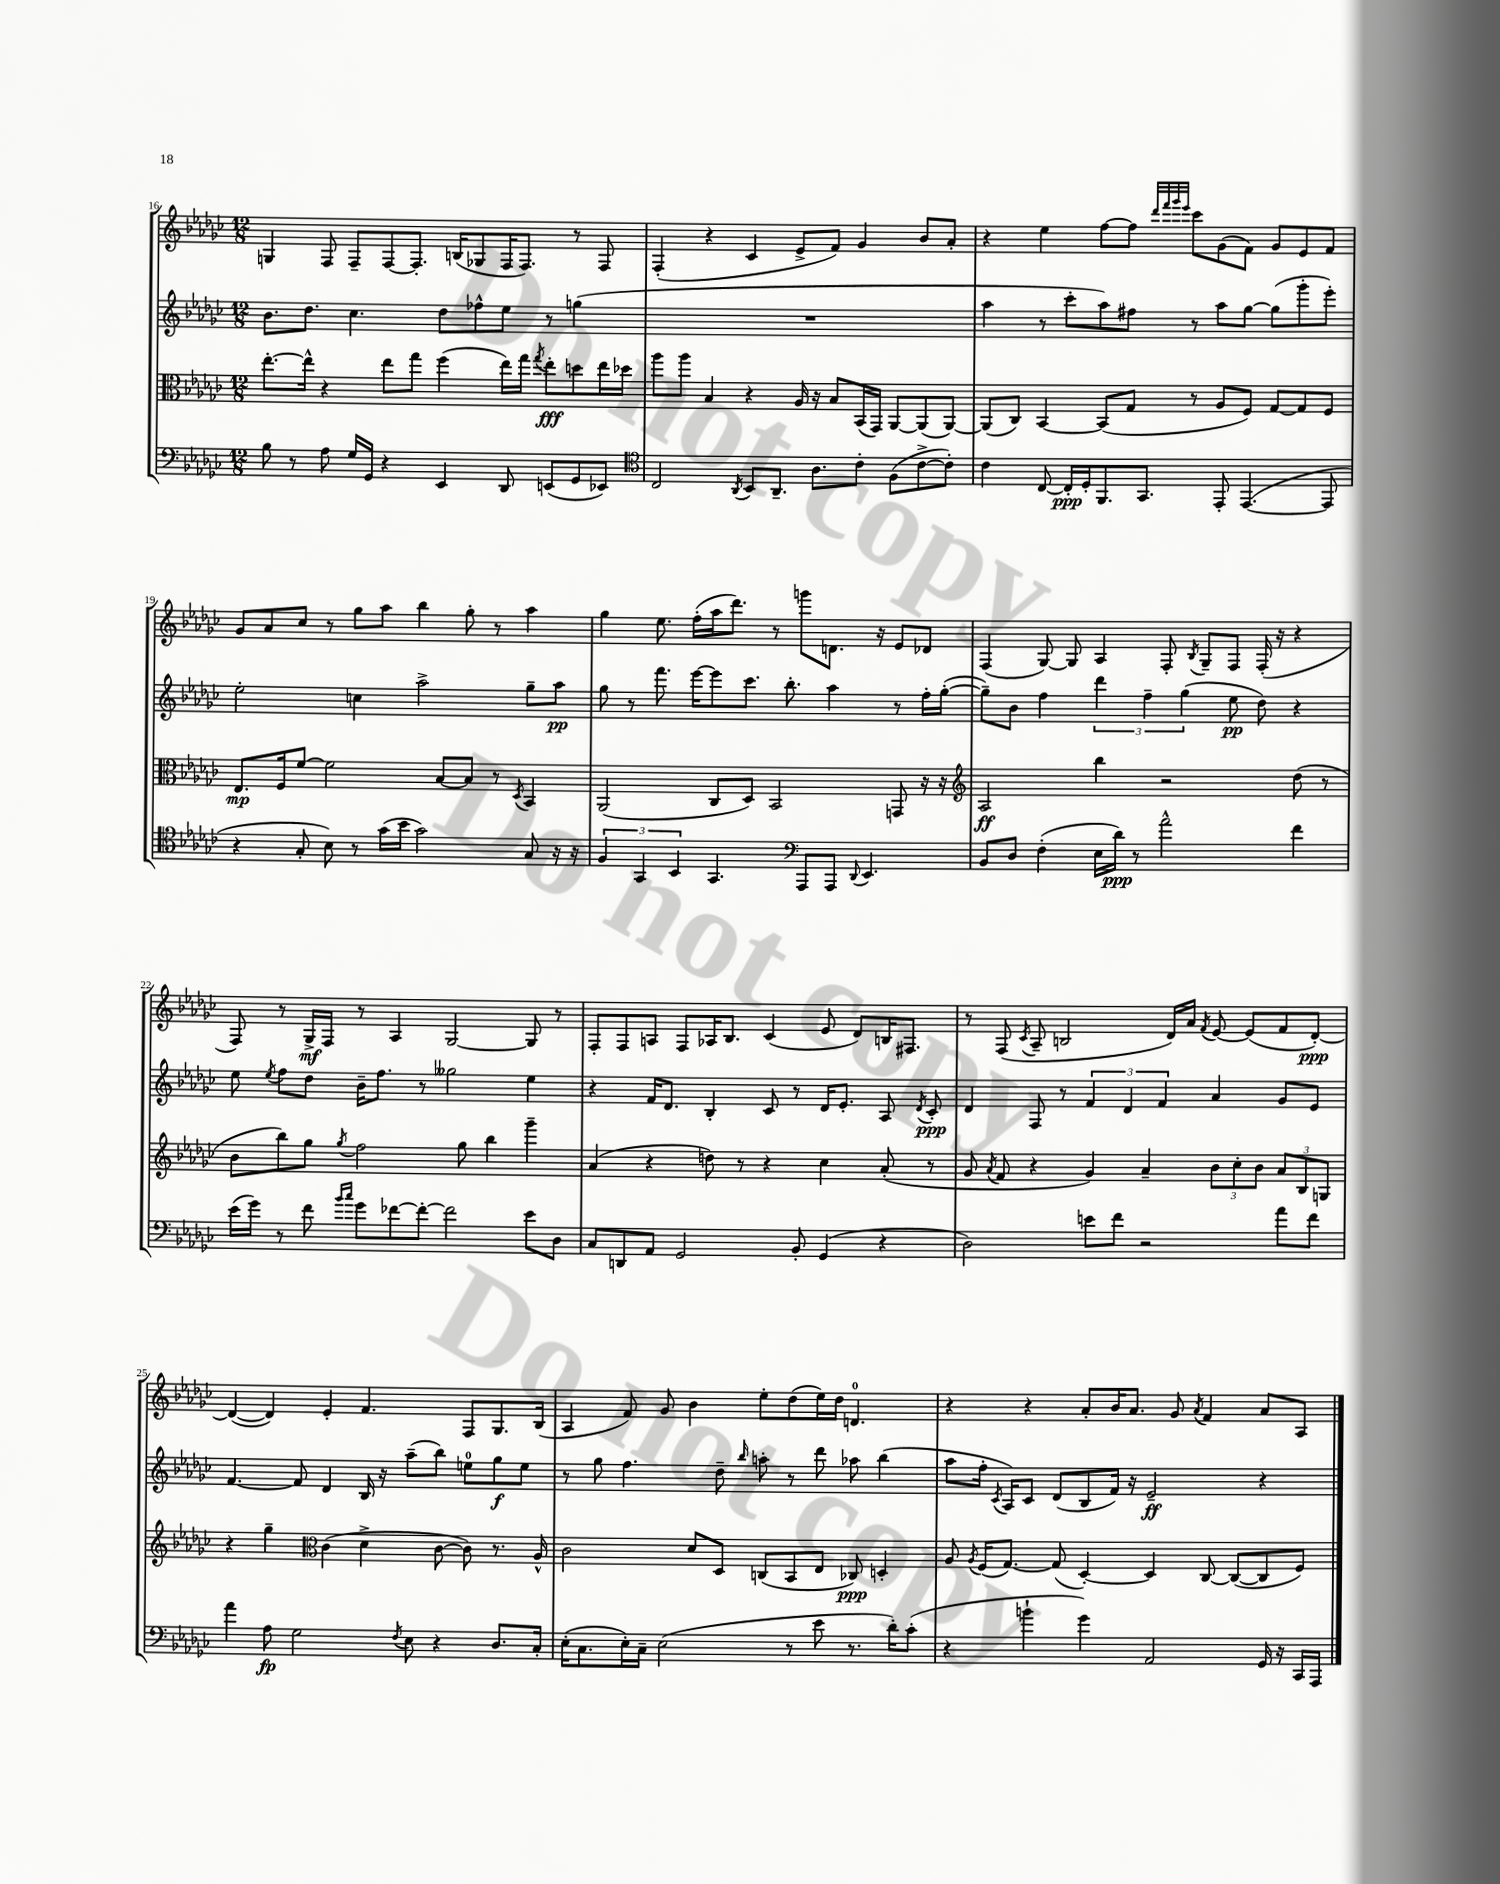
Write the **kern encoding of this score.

**kern	**dynam	**kern	**dynam	**kern	**dynam	**kern	**dynam
*part4	*part4	*part3	*part3	*part2	*part2	*part1	*part1
*staff4	*staff4	*staff3	*staff3	*staff2	*staff2	*staff1	*staff1
*clefF4	*	*clefC3	*	*clefG2	*	*clefG2	*
*k[b-e-a-d-g-c-]	*	*k[b-e-a-d-g-c-]	*	*k[b-e-a-d-g-c-]	*	*k[b-e-a-d-g-c-]	*
*M12/8	*	*M12/8	*	*M12/8	*	*M12/8	*
=16	=16	=16	=16	=16	=16	=16	=16
8B-\	.	[8.ee-'\L	.	8.b-\L	.	4Gn/	.
8r	.	.	.	.	.	.	.
.	.	16ee-^^\Jk]	.	8.dd-\J	.	.	.
8A-\	.	4r	.	.	.	8F/	.
16G-/LL	.	.	.	4.cc-\	.	8F~/L	.
16GG-/JJ	.	.	.	.	.	.	.
4r	.	8ee-\L	.	.	.	[8F/	.
.	.	8gg-\J	.	.	.	8.F'/J]	.
4EE-/	.	(4ff\	.	8dd-\L	.	.	.
.	.	.	.	.	.	(16Bn/KL	.
.	.	.	.	8ff-X^^\	.	8G-X/	.
8DD-/	.	16ee-\LL)	.	8ee-\J	.	16F/K	.
.	.	16gg-\JJ	.	.	.	8.F/J)	.
.	.	8qgg-/	.	.	.	.	.
(8EEn/L	.	8ee-'\L	fff	8r	.	.	.
8GG-/	.	8ddn\	.	(4ggn\	.	8r	.
8EE-X/J)	.	16ee-\L	.	.	.	8F/	.
.	.	16dd-X\JJ	.	.	.	.	.
=17	=17	=17	=17	=17	=17	=17	=17
*clefC4	*	*	*	*	*	*	*
2C-/	.	8aa-\L	.	1.r	.	(4F'/	.
.	.	8aa-\J	.	.	.	.	.
.	.	4B-/	.	.	.	4r	.
8qAA-/	.	.	.	.	.	.	.
8BB-/L	.	4r	.	.	.	4c-/	.
8.AA-~/J	.	.	.	.	.	.	.
.	.	16A-/	.	.	.	8e-^/L	.
8.A-\L	.	16r	.	.	.	.	.
.	.	8B-/L	.	.	.	8f/J)	.
8c-'\J	.	(16BB-/L	.	.	.	4g-/	.
.	.	16GG-/JJ)	.	.	.	.	.
(8F\L	.	[8AA-/L	.	.	.	.	.
[8c-^\	.	(8AA-/]	.	.	.	8b-/L	.
8c-'\J])	.	[8AA-/J)	.	.	.	8a-'/J	.
=18	=18	=18	=18	=18	=18	=18	=18
4c-\	.	(8AA-/L]	.	4aa-\	.	4r	.
.	.	8C-/J)	.	.	.	.	.
[8C-/	.	[4BB-/	.	8r	.	4ee-\	.
16C-'/LL]	ppp	.	.	8ccc-'\L	.	.	.
16D-'/J	.	.	.	.	.	.	.
8.FF/	.	(8BB-/L]	.	8aa-\)	.	[8ff\L	.
.	.	8G-/J	.	8ff#X\J	.	8ff\J]	.
8.GG-/J	.	.	.	.	.	.	.
.	.	.	.	.	.	32qqddd-/LLL	.
.	.	.	.	.	.	32qqfff/	.
.	.	.	.	.	.	32qqggg-/	.
.	.	.	.	.	.	32qqeee-/JJJ	.
.	.	8r	.	8r	.	8ccc-\L	.
8EE-'/	.	8A-/L	.	8aa-\L	.	(8g-\	.
([4.EE-/	.	8F/J)	.	[8gg-\J	.	8f\J)	.
.	.	[8G-/L	.	(8gg-\L]	.	8g-/L	.
.	.	8G-/]	.	8ggg-'\	.	8e-/	.
8EE-/]	.	8F/J	.	8eee-'\J)	.	8f/J	.
!!LO:LB:g=z
=19	=19	=19	=19	=19	=19	=19	=19
4r	.	8.E-/L	mp	2ee-'\	.	8g-/L	.
.	.	.	.	.	.	8a-/	.
.	.	16F/k	.	.	.	.	.
8G-'/	.	[8f/J	.	.	.	8cc-/J	.
8B-\)	.	2f\]	.	.	.	8r	.
8r	.	.	.	4ccn\	.	8gg-\L	.
(16g-\LL	.	.	.	.	.	8aa-\J	.
16b-\JJ	.	.	.	.	.	.	.
2g-\)	.	.	.	2aa-^\	.	4bb-\	.
.	.	[8B-/L	.	.	.	.	.
.	.	8B-/J]	.	.	.	8gg-'\	.
.	.	8r	.	.	.	8r	.
.	.	8qD-/	.	.	.	.	.
8G-/	.	4BB-/	.	8gg-~\L	.	4aa-\	.
16r	.	.	.	8aa-\J	pp	.	.
16r	.	.	.	.	.	.	.
=20	=20	=20	=20	=20	=20	=20	=20
6F/	.	(2AA-/	.	8gg-\	.	4gg-\	.
.	.	.	.	8r	.	.	.
6GG-/	.	.	.	.	.	.	.
.	.	.	.	8.fff\	.	8.ee-\	.
6BB-/	.	.	.	.	.	.	.
.	.	.	.	[16eee-\KL	.	(16ff'\LL	.
4.GG-/	.	8C-/L	.	8eee-\]	.	16aa-\J	.
.	.	.	.	.	.	8.ddd-\J)	.
.	.	8D-/J)	.	8.ccc-\J	.	.	.
.	.	2BB-/	.	.	.	8r	.
.	.	.	.	8.bb-'\	.	.	.
*clefF4	*	*	*	*	*	*	*
8AAA-/L	.	.	.	.	.	8gggn\L	.
8AAA-/J	.	.	.	4aa-\	.	8.dn\J	.
8qqDD-/	.	.	.	.	.	.	.
4.EE-/	.	.	.	.	.	.	.
.	.	.	.	.	.	16r	.
.	.	8GGn/	.	8r	.	8e-/L	.
.	.	16r	.	16ff'\LL	.	8d-X/J	.
.	.	16r	.	([16gg-'\JJ	.	.	.
=21	=21	=21	=21	=21	=21	=21	=21
*	*	*clefG2	*	*	*	*	*
8BB-/L	.	2A-/	ff	8gg-~\L])	.	(4F/	.
8D-/J	.	.	.	8b-\J	.	.	.
(4F'\	.	.	.	4ff\	.	[8G-/)	.
.	.	.	.	.	.	8G-/]	.
16E-\LL	.	4bb-\	.	6ddd-\	.	4A-/	.
16d-\JJ)	ppp	.	.	.	.	.	.
8r	.	.	.	.	.	.	.
.	.	.	.	6ff~\	.	.	.
2a-^^\	.	2r	.	.	.	8F'/	.
.	.	.	.	(6gg-\	.	.	.
.	.	.	.	.	.	8qB-/	.
.	.	.	.	.	.	8G-~/L	.
.	.	.	.	8ee-\	pp	8F/J	.
.	.	.	.	8dd-\)	.	(16F'/	.
.	.	.	.	.	.	16r	.
4f\	.	(8dd-\	.	4r	.	4r	.
.	.	8r	.	.	.	.	.
!!LO:LB:g=z
=22	=22	=22	=22	=22	=22	=22	=22
(16e-\LL	.	8b-\L	.	8ee-\	.	8F/)	.
16g-\JJ)	.	.	.	.	.	.	.
.	.	.	.	8qee-/	.	.	.
8r	.	8bb-\)	.	8ff\L	.	8r	.
8f\	.	8gg-\J	.	8dd-\J	.	16G-^/LL	mf
.	.	.	.	.	.	16F/JJ	.
16qqb-/LL	.	.	.	.	.	.	.
16qqcc-/JJ	.	8qgg-/	.	.	.	.	.
8g-\L	.	2ff\	.	16b-~\KL	.	8r	.
.	.	.	.	8.ff\J	.	.	.
[8f-X\	.	.	.	.	.	4A-/	.
8f-'\J_	.	.	.	8r	.	.	.
2f-\]	.	.	.	2gg--X\	.	[2G-/	.
.	.	8gg-\	.	.	.	.	.
.	.	4bb-\	.	.	.	.	.
8e-\L	.	4ggg-~\	.	4ee-\	.	8G-/]	.
8D-\J	.	.	.	.	.	8r	.
=23	=23	=23	=23	=23	=23	=23	=23
8C-/L	.	(4a-/	.	4r	.	8F'/L	.
8DDn/	.	.	.	.	.	8F/	.
8AA-/J	.	4r	.	16f/KL	.	8An/J	.
.	.	.	.	8.d-/J	.	.	.
2GG-/	.	.	.	.	.	8F/L	.
.	.	8ddn\)	.	4B-'/	.	16A-X/K	.
.	.	.	.	.	.	8.B-/J	.
.	.	8r	.	.	.	.	.
.	.	4r	.	8c-/	.	(4c-/	.
8BB-'/	.	.	.	8r	.	.	.
(4GG-/	.	4cc-\	.	16d-/KL	.	8e-/	.
.	.	.	.	8.e-'/J	.	.	.
.	.	.	.	.	.	8d-/L)	.
4r	.	(8a-'/	.	8A-/	.	16Bn/K	.
.	.	.	.	.	.	8.F#X/J	.
.	.	.	.	8qd-/	.	.	.
.	.	8r	.	8c-'/	ppp	.	.
=24	=24	=24	=24	=24	=24	=24	=24
2D-\)	.	8g-/	.	4d-/	.	8r	.
.	.	8qa-/	.	.	.	.	.
.	.	8f/	.	.	.	(8F/	.
.	.	.	.	.	.	8qc-/	.
.	.	4r	.	8F/	.	8A-~/	.
.	.	.	.	8r	.	2Bn/	.
8en\L	.	4g-/)	.	6f/	.	.	.
8f\J	.	.	.	.	.	.	.
.	.	.	.	6d-/	.	.	.
2r	.	4a-~/	.	.	.	.	.
.	.	.	.	6f/	.	.	.
.	.	.	.	.	.	16d-/LL)	.
.	.	.	.	.	.	16a-/JJ	.
.	.	.	.	.	.	8qf/	.
.	.	12b-\L	.	4a-/	.	[8e-/	.
.	.	12cc-'\	.	.	.	.	.
.	.	.	.	.	.	(8e-/L]	.
.	.	12b-\J	.	.	.	.	.
8a-\L	.	12a-/L	.	8g-/L	.	8f/	.
.	.	12B-/	.	.	.	.	.
8f\J	.	.	.	8e-/J	.	[8d-'/J)	ppp
.	.	12Gn/J	.	.	.	.	.
!!LO:LB:g=z
=25	=25	=25	=25	=25	=25	=25	=25
4a-\	.	4r	.	[4.f/	.	(4d-/_	.
8A-\	fp	4gg-~\	.	.	.	4d-/])	.
2G-\	.	.	.	8f/]	.	.	.
*	*	*clefC3	*	*	*	*	*
.	.	(4c-\	.	4d-/	.	4e-'/	.
.	.	4d-^\	.	16B-/	.	4.f/	.
.	.	.	.	16r	.	.	.
8qF/	.	.	.	.	.	.	.
8E-\	.	.	.	(8aa-~\L	.	.	.
4r	.	[8c-\	.	8bb-\J)	.	.	.
.	.	8c-\])	.	8een\L	.	8F/L	.
8.D-/L	.	8.r	.	8gg-\	f	8.G-/	.
.	.	.	.	8ee\J	.	.	.
16C-'/Jk	.	16A-^^/	.	.	.	(16B-/Jk	.
=26	=26	=26	=26	=26	=26	=26	=26
(16E-'\KL	.	2c-\	.	8r	.	4A-/	.
8.C-\	.	.	.	.	.	.	.
.	.	.	.	8gg-\	.	.	.
16E-'\L)	.	.	.	4.ff\	.	8f/)	.
16C-~\JJ	.	.	.	.	.	.	.
(2E-\	.	.	.	.	.	8g-/	.
.	.	8d-/L	.	.	.	4b-\	.
.	.	8D-/J	.	8dd-~\	.	.	.
.	.	.	.	16qqbb-/	.	.	.
.	.	(8Cn/L	.	8aan'\	.	8ee-'\L	.
8r	.	8BB-/	.	8r	.	(8dd-\	.
8e-\	.	8E-/J	.	8ddd-\	.	16ee-\L)	.
.	.	.	.	.	.	16dd-\JJ	.
8.r	.	8C-X/)	ppp	8aa-X\	.	4.dn/	.
.	.	4Dn'/	.	(4bb-\	.	.	.
16d-'\KL)	.	.	.	.	.	.	.
(8c-'\J	.	.	.	.	.	.	.
=27	=27	=27	=27	=27	=27	=27	=27
4r	.	8A-/	.	8aa-\L	.	4r	.
.	.	8qA-/	.	.	.	.	.
.	.	(16F/KL	.	16ff'\Jk	.	.	.
.	.	.	.	8qc-/	.	.	.
.	.	[8.G-/J)	.	16A-/KL)	.	.	.
4bn`\	.	.	.	8c-/J	.	4r	.
.	.	(8G-/]	.	(8d-/L	.	.	.
4g-\)	.	[4D-'/)	.	8B-/	.	8a-'/L	.
.	.	.	.	16f/Jk)	.	16b-/K	.
.	.	.	.	16r	.	8.a-/J	.
2AA-/	.	4D-/]	.	2e-~/	ff	.	.
.	.	.	.	.	.	8g-/	.
.	.	.	.	.	.	8qa-/	.
.	.	[8C-/	.	.	.	4f/	.
.	.	(8C-/L_	.	.	.	.	.
16GG-/	.	8C-/]	.	4r	.	8a-/L	.
16r	.	.	.	.	.	.	.
16CC-/LL	.	8F/J)	.	.	.	8A-/J	.
16AAA-/JJ	.	.	.	.	.	.	.
==	==	==	==	==	==	==	==
*-	*-	*-	*-	*-	*-	*-	*-
